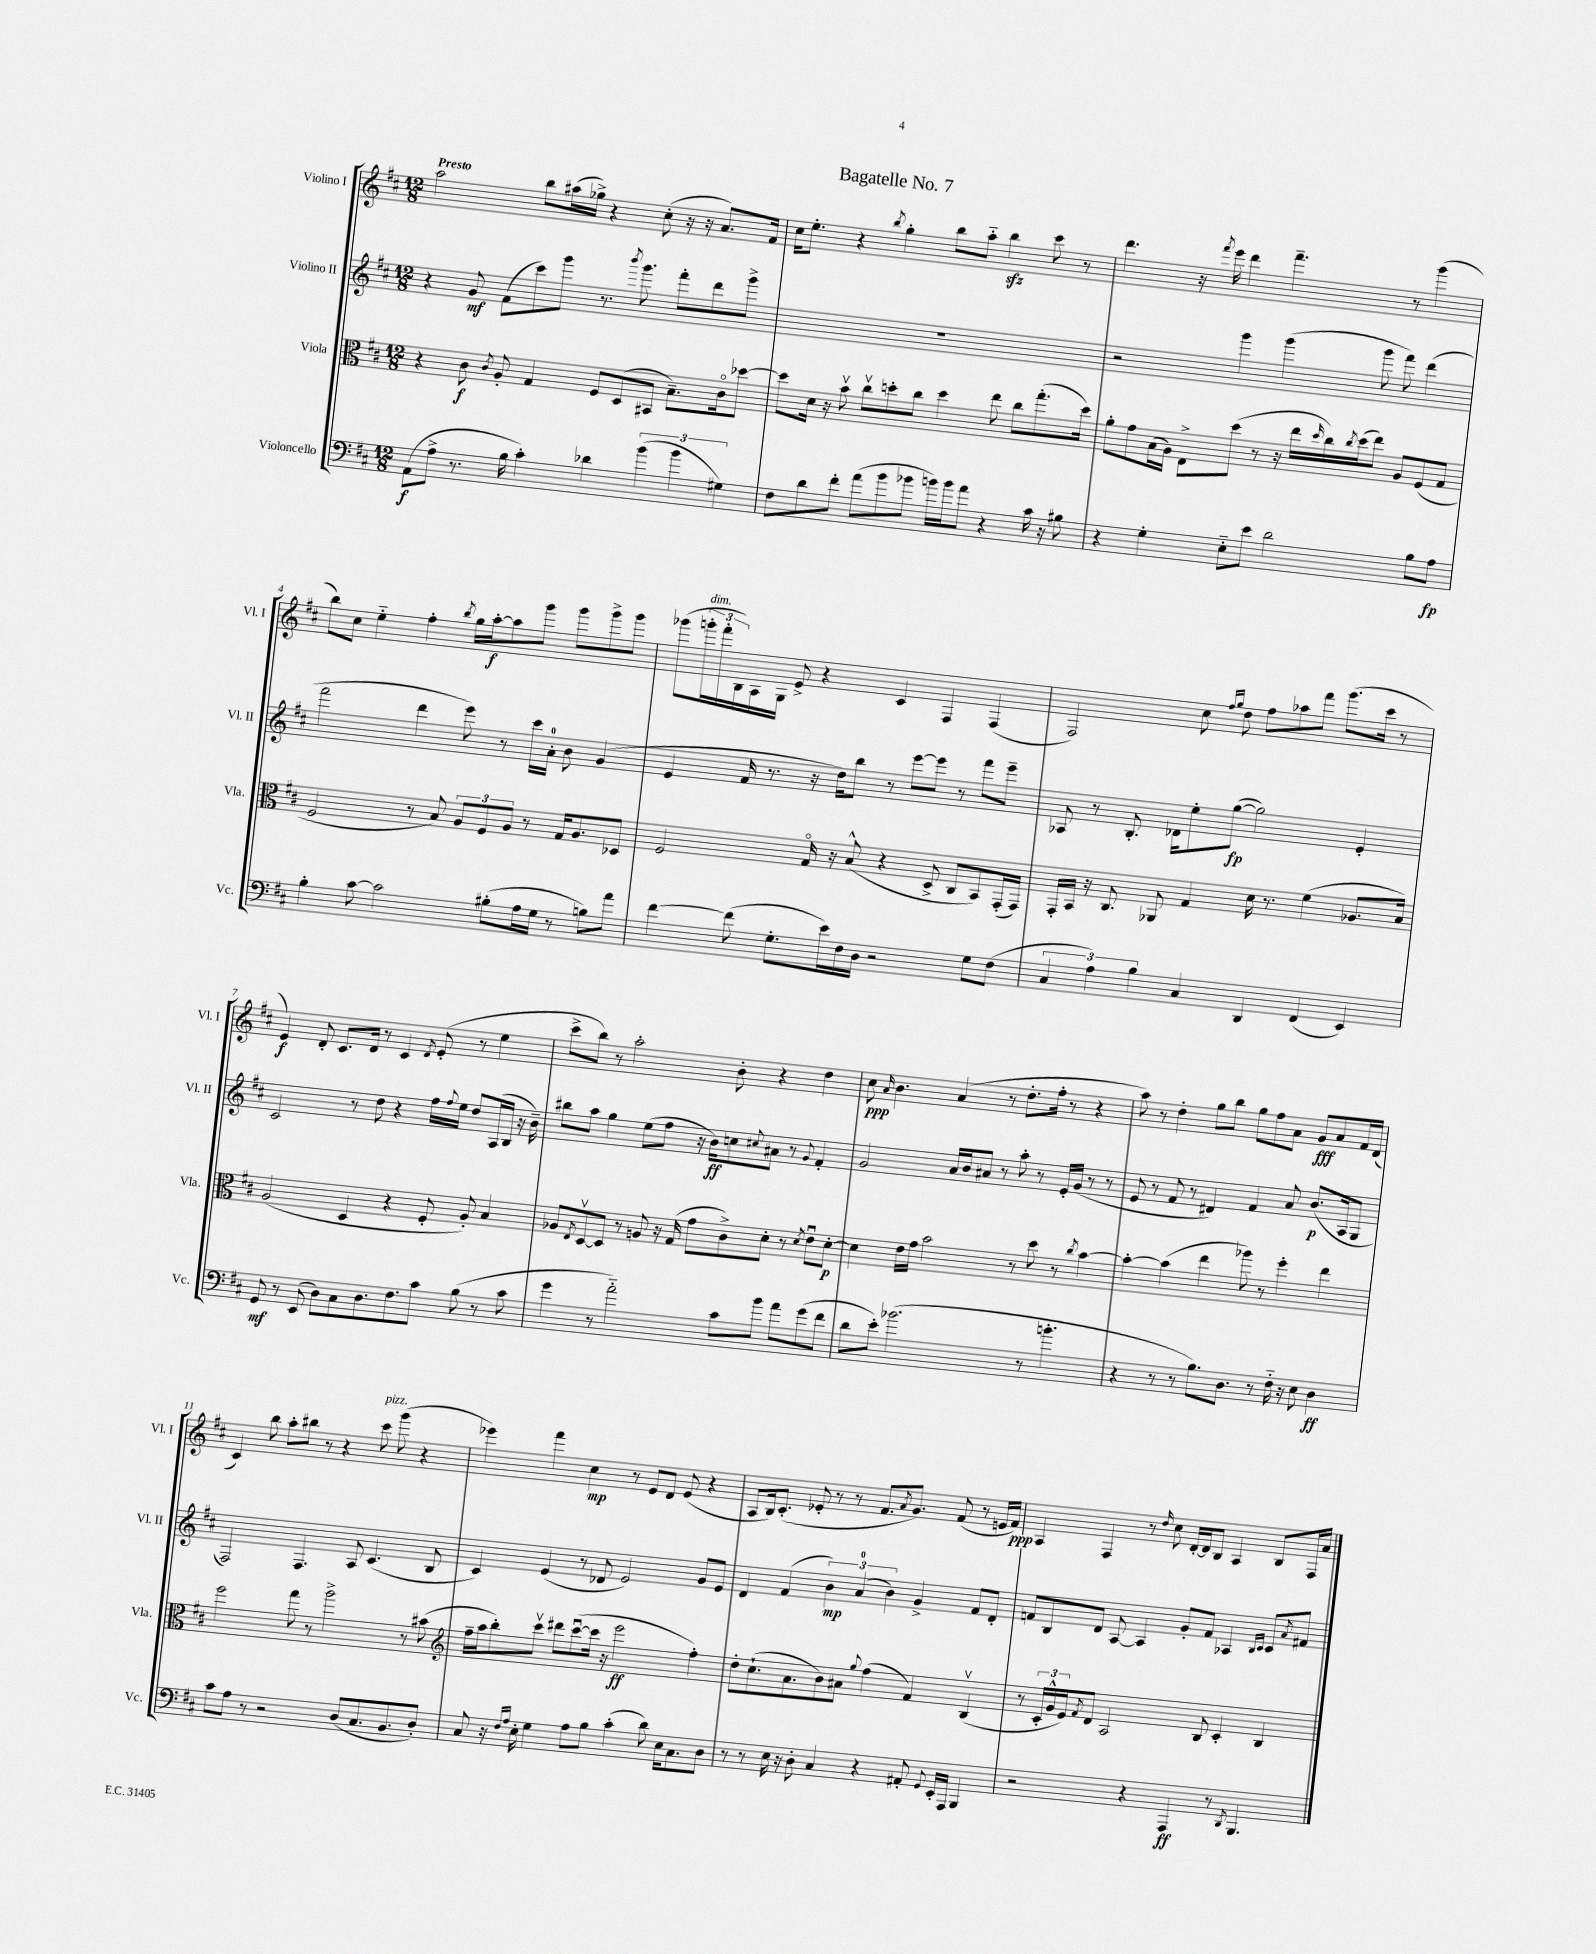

**kern	**kern	**kern	**kern
*staff4	*staff3	*staff2	*staff1
*clefF4	*clefC3	*clefG2	*clefG2
*k[f#c#]	*k[f#c#]	*k[f#c#]	*k[f#c#]
*M12/8	*M12/8	*M12/8	*M12/8
(8AA	4r	4r	2aa
8A^	.	.	.
8.r	8c#	8g	.
.	8qc#	.	.
.	8A'	(8f#	.
16B	.	.	.
4c#')	4G	8ccc#)	8bb
.	.	8ggg	(16aa#
.	.	.	16gg-^)
4d-	8F#	8.r	4r
.	(8D	.	.
.	.	8qbbb	.
.	.	8.ggg	.
(6b	8BB#	.	(8cc#'
.	8.B~)	8fff#'	16r
6b	.	.	.
.	.	.	16r
.	.	8ddd	8.a)
.	16c#o	.	.
6G#)	.	.	.
.	[8dd-	8ggg^	.
.	.	.	16f#
=	=	=	=
8F#	8dd-]	1.r	16cc#
.	.	.	8.ee'
8d	16d	.	.
.	16r	.	.
8f#'	8bv	.	4r
(8a	8cc#v	.	.
.	.	.	8qbb
8b	8dd'	.	4gg'
8b-	8cc#	.	.
16b)	4dd	.	8bb
16b	.	.	.
8a	.	.	8aa'~
4r	8ee	.	4bb
.	8cc#	.	.
16c#	(8.gg'	.	8ccc#
16r	.	.	.
8B#	.	.	8r
.	16dd)	.	.
=	=	=	=
4r	8a'	2r	4.ddd
.	8g	.	.
4G'	(16B	.	.
.	16A)	.	.
.	8E^	.	16r
.	.	.	8qfff#
.	.	.	16eee
8E'~	(8dd	4ggg	4ddd
8e	8r	.	.
2d	16r	(4ggg	4.fff#~
.	16ee	.	.
.	16qqdd	.	.
.	16cc#)	.	.
.	8qcc#	.	.
.	(16dd	.	.
.	8ee)	8ggg	.
.	8A	8fff#)	8r
8B	(8F#	(4ddd	(4ggg
8A	8G	.	.
=	=	=	=
4B'	2F#	2fff#	8bb)
.	.	.	8cc#
[8c#	.	.	4ee'~
2c#]	.	.	.
.	8r	4ddd	4ff#'
.	8B)	.	.
.	.	.	8qbb
.	12A	8eee)	16gg
.	.	.	[16aa'
.	12F#	.	.
(8B#'	.	8r	8aa]
.	12A	.	.
16A	8r	16ccc#	8ggg
16G	.	16a'	.
8r	16G	8b	8ggg
.	8.A	.	.
8B)	.	(4g	8ggg^
8a	8D-	.	8ggg
=	=	=	=
[4f#	2F#	4e	(8ggg-
.	.	.	24ggg'
.	.	.	24fff#'
.	.	.	24B)
(8f#]	.	16f#	16A
.	.	8.r	16G
8.G'	.	.	8e^
.	16Go	16r	4r
16e)	16r	16dd)	.
16F#	(8B^^	8bb	.
16D	.	.	.
2r	4r	8r	4c#
.	.	[8eee	.
.	8D^	8eee]	4F#
.	8C#	8r	.
8G	8BB)	8fff#	(4F#
(8F#	(16GG'	8eee~	.
.	16GG)	.	.
=	=	=	=
6C#	16GG'	8A-	2F#)
.	16BB	.	.
.	16r	8r	.
6A)	.	.	.
.	8.C#	.	.
.	.	8.B'	.
6B	.	.	.
.	8AA-	.	.
.	.	16d-	.
4C#	4G	8ee'	8cc#
.	.	.	16qqff#
.	.	.	16qqgg
.	.	([8gg	8dd
4DD	16d	2gg])	8ff#
.	8.r	.	.
.	.	.	8aa-
(4FF#	(4f#	.	8fff#
.	.	.	(8.ggg
4EE)	8.A-	4e'	.
.	.	.	16ccc#
.	.	.	8r
.	16B)	.	.
=	=	=	=
8GG	(2A	2c#	4e)
8r	.	.	.
(8EE	.	.	8d'
8D)	.	.	8.c#
8C#	4D	8r	.
.	.	.	16d
8.D	.	8dd	8r
.	4r	4r	4c#
8.F#	.	.	.
.	.	.	8qd
8c#	8F#'	16ff#	(8e'
.	.	8qqff#	.
.	.	16ee	.
(8B	8A')	8dd	8r
8r	4B	(16A	4ee
.	.	16B	.
8c#	.	16r	.
.	.	16b~)	.
=	=	=	=
4g	8A-	8bb#	8ccc#^
.	8qE	.	.
.	[8Dv	8aa	8bb)
8r	8D]	4gg	8r
2a'~)	8r	.	2aa'
.	8A	(8ee	.
.	16r	8ff#	.
.	(16G	.	.
.	8g	16r	.
.	.	16b)	.
8c#	8c#^)	8cc	8b'
.	.	8qqcc#	.
8b	8d'	8a#	4r
8a	8r	8r	.
.	8qd	8qqg	.
(8g	8eu	4f#'	4dd
8f#	[8d'	.	.
=	=	=	=
8d	4d]	2g	8cc#
.	.	.	16qqa
8e')	.	.	4.b
(2.b-	16e	.	.
.	16g	.	.
.	2b	.	.
.	.	16a	(4a
.	.	16b	.
.	.	8a#	.
.	.	8r	8r
.	8r	8aa'	8.dd'
8r	8dd	8r	.
.	.	.	16ff#'
4.b'	8r	16e'	8r
.	.	(16g	.
.	8qcc#	.	.
.	[4b	8r	4r
.	.	8r	.
=	=	=	=
4r	4b'_	8e	8aa)
.	.	8r	8r
8r	(4b]	8f#	4dd'
8r	.	8r	.
8.B)	4ee	4d#)	8gg
.	.	.	8bb
8.D	.	.	.
.	8aa-)	4f#	8gg
8r	8r	.	8ff#
16F#'~	4ff#'	8a	8a
16r	.	.	.
8E	.	(8.b	8g
4D	4ee	.	8a
.	.	16A	.
.	.	8G	16f#
.	.	.	(16d
=	=	=	=
8c#	2ff#	2F#)	4c#)
8A	.	.	.
8r	.	.	8bb
2r	.	.	8aa'
.	8gg	4.F#	8bb#
.	8r	.	8r
.	2aa^	.	4r
(8D	.	8A	.
8.C#	.	(4.c#	8ccc#
.	.	.	(8ggg
8.BB	.	.	.
.	8r	.	4r
8D')	(8b#	8B	.
=	=	=	=
*	*clefG2	*	*
8C#	16ff#~	4c#)	4eee-)
.	16aa	.	.
16r	8bb')	.	.
16qqF#	.	.	.
16qqA	.	.	.
16E'	.	.	.
4G	8ccc#v	(4e	4fff#
.	8ddd#	.	.
8A	([8ccc#u	8r	4cc#
8B	16ccc#]	8d-	.
.	16r	.	.
(4c#'	2eee	2e)	8r
.	.	.	8e
8d)	.	.	8d
16E	.	.	(8e
8.C#	.	.	.
.	4ff#')	8g	4r
8D	.	8e	.
=	=	=	=
8r	8dd'	4d	8A
8r	(8.cc#`	.	16B)
.	.	.	(8.c#'
16E	.	(4f#	.
16r	8.a	.	.
8D'	.	.	8e-'
4C#	8b)	6b)	8r
.	8a#	.	8r
.	.	(6a	.
.	8qqgg	.	.
4r	(4ff#	.	8.f#
.	.	6b)	.
.	.	.	8qa
.	.	.	8.g)
8AA#'	4f#)	4g^	.
8qqGG	.	.	.
16EE'	.	.	(8f#
16AAA	.	.	.
4BBB	(4Bv	8f#	8r
.	.	8d'	16e
.	.	.	16f#)
=	=	=	=
2r	8r	8f	4A
.	24c#'	8B	.
.	24g^^	.	.
.	24e)	.	.
.	8qf#	.	.
.	8d	8d	4F#
.	2A	[8A	.
4r	.	4A]	8r
.	.	.	16qqdd
.	.	.	8cc#
4AAA	.	8g'	[16d'
.	.	.	16d]
.	8B	8f	8B
8r	4c#'	4A-	4A
8qDD	.	.	.
4.BBB	.	.	.
.	.	16qqB	.
.	.	16qqc#	.
.	4B	8c#	8B
.	.	8qa	.
.	.	8f#	16F#
.	.	.	16a
==	==	==	==
*-	*-	*-	*-
